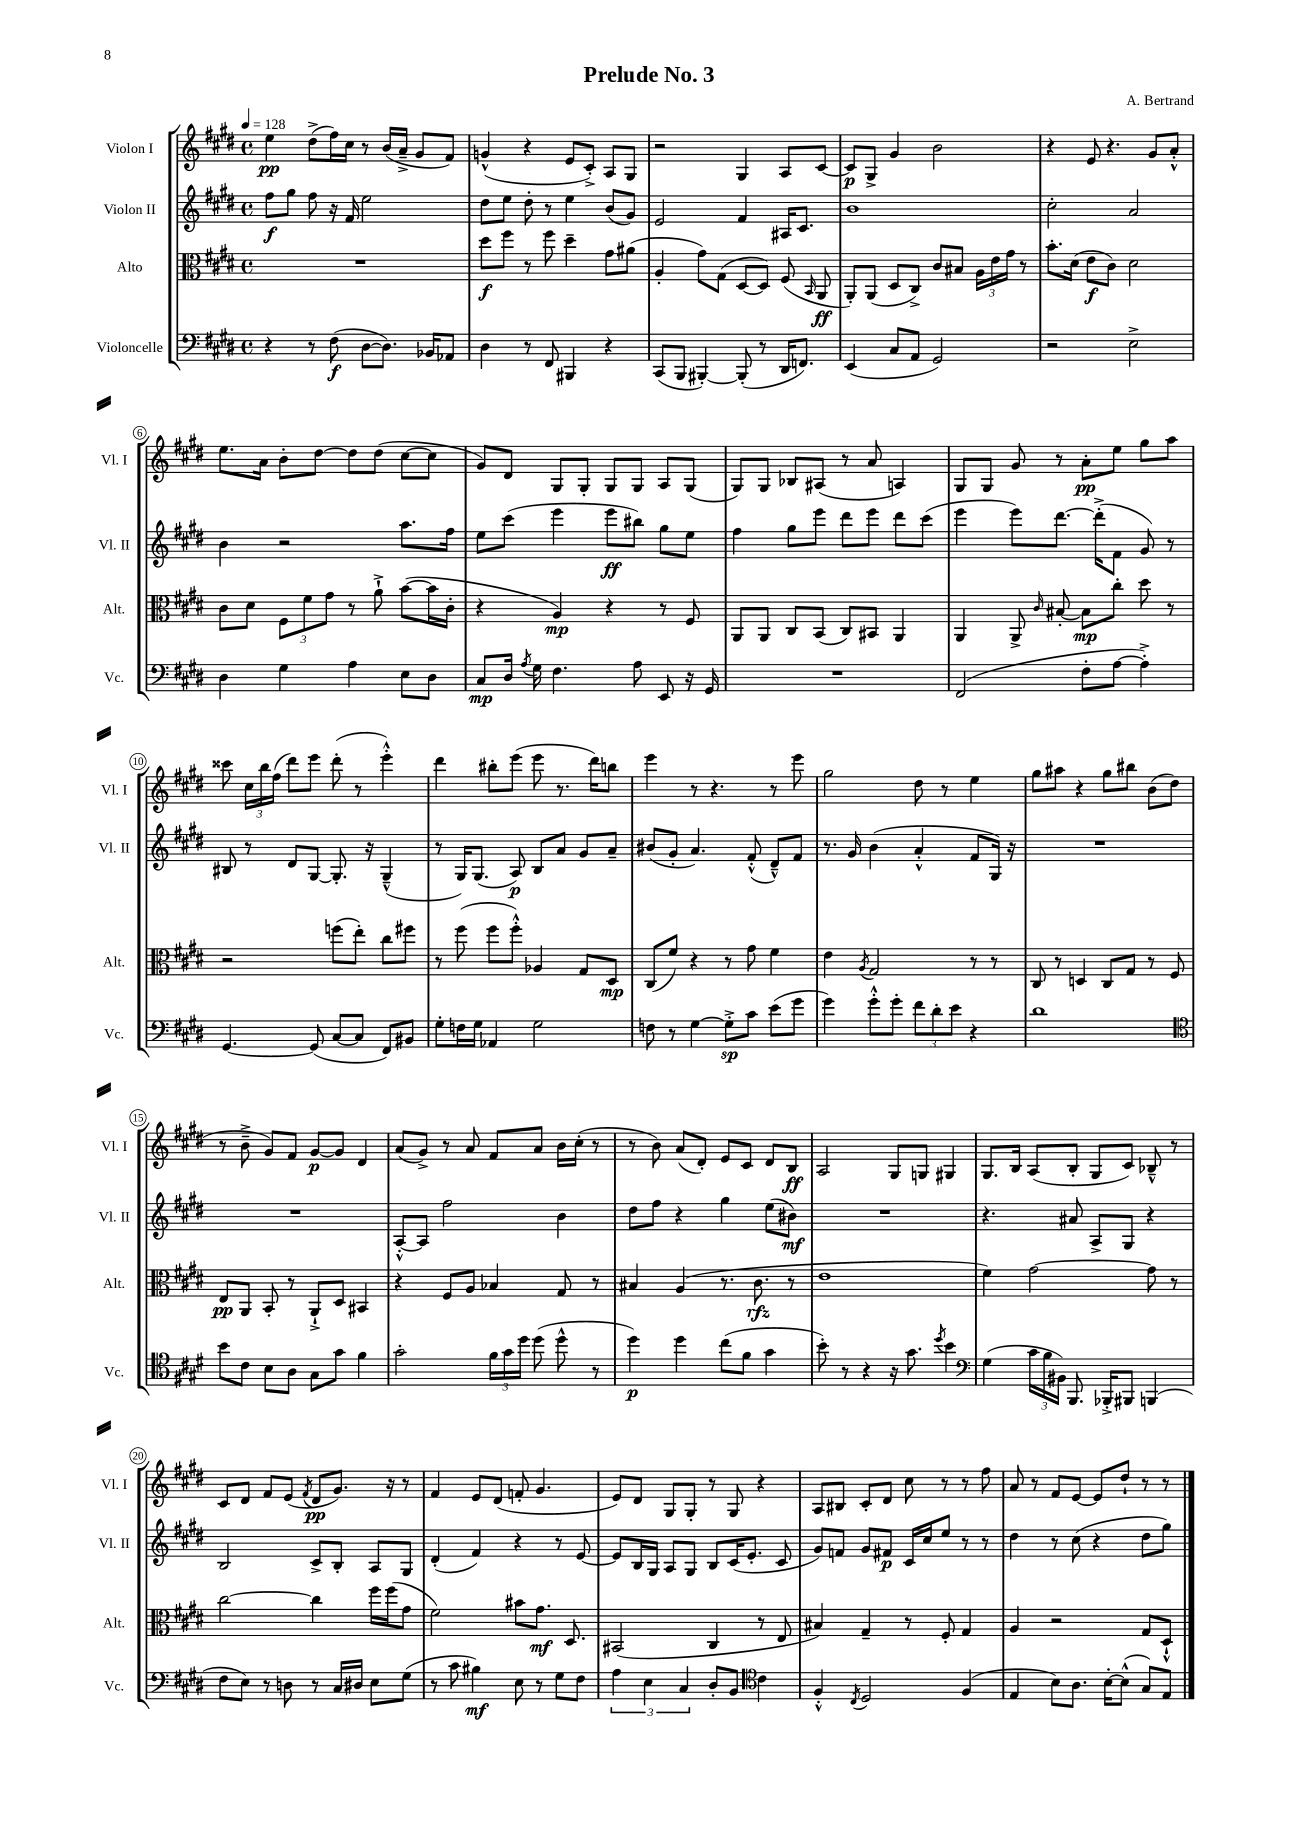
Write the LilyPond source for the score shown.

\header { title = "Prelude No. 3" composer = "A. Bertrand" }
<<
\new StaffGroup <<
\new Staff = "s0" \with { instrumentName = "Violon I" shortInstrumentName = "Vl. I" } {
    \clef treble \key e \major \defaultTimeSignature \time 4/4 \tempo 4 = 128
    \autoBeamOff e''4\pp dis''8[->( fis''16) cis''16] r8 b'16[( a'16]---> gis'8[ fis'8]) |
    g'4-^( r4 e'8[ cis'8]-.->) a8[ gis8] |
    r2 gis4 a8[ cis'8]~ |
    cis'8[\p gis8]-> gis'4 b'2 |
    r4 e'8 r4. gis'8[ a'8]-.-^ |
    e''8.[ a'16] b'8[-. dis''8]~ dis''8[ dis''8]( cis''8[~ cis''8] |
    gis'8[) dis'8] gis8[ gis8]-. gis8[ gis8] a8[ gis8]( |
    gis8[) gis8] bes8[ ais8]( r8 a'8 a4) |
    gis8[ gis8] gis'8 r8 a'8[-.\pp e''8] gis''8[ a''8] |
    cisis'''8 \tuplet 3/2 { cis''16[ b''16 fis''16]( } dis'''8[) e'''8] dis'''8-.( r8 e'''4-.-^) |
    dis'''4 bis''8[-. e'''8]( e'''8 r8. dis'''16[) b''8] |
    e'''4 r8 r4. r8 e'''8 |
    gis''2 dis''8 r8 e''4 |
    gis''8[ ais''8] r4 gis''8[ bis''8] b'8[( dis''8] |
    r8 b'8---> gis'8[) fis'8] gis'8[~\p gis'8] dis'4 |
    a'8[( gis'8]->) r8 a'8 fis'8[ a'8] b'16[ cis''16]-.( r8 |
    r8 b'8) a'8[( dis'8]-.) e'8[ cis'8] dis'8[ b8]\ff |
    a2 gis8[ g8] gis4 |
    gis8.[ b16] a8[( b8]-. gis8[ cis'8]) bes8---^ r8 |
    cis'8[ dis'8] fis'8[ e'8]( \acciaccatura { fis'8 } dis'8[\pp gis'8.]) r16 r8 |
    fis'4 e'8[ dis'8]( f'8-. gis'4. |
    e'8[) dis'8] gis8[ gis8]-. r8 gis8 r4 |
    a8[ bis8] cis'8[-. dis'8] cis''8 r8 r8 fis''8 |
    a'8 r8 fis'8[ e'8]~ e'8[ dis''8]-! r8 r8 \bar "|." |
}
\new Staff = "s1" \with { instrumentName = "Violon II" shortInstrumentName = "Vl. II" } {
    \clef treble \key e \major \defaultTimeSignature \time 4/4
    \autoBeamOff fis''8[\f gis''8] fis''8 r16 fis'16 e''2 |
    dis''8[ e''8] dis''8-. r8 e''4 b'8[( gis'8]) |
    e'2 fis'4 ais16[ cis'8.] |
    b'1 |
    cis''2-. a'2 |
    b'4 r2 a''8.[ fis''16] |
    e''8[ cis'''8]( e'''4 e'''8[\ff bis''8]) gis''8[ e''8] |
    fis''4 gis''8[ e'''8] dis'''8[ e'''8] dis'''8[ cis'''8]( |
    e'''4 e'''8[) dis'''8.]~ dis'''16[-.->( fis'8] gis'8) r8 |
    bis8 r8 dis'8[ gis8]~ gis8.-. r16 gis4---^( |
    r8 gis16[) gis8.]( a8\p) b8[ a'8] gis'8[ a'8]-- |
    bis'8[( gis'8]-. a'4.) fis'8-.-^( dis'8[---^) fis'8] |
    r8. gis'16 b'4( a'4-.-^ fis'8[ gis16]) r16 |
    R1 |
    R1 |
    a8[~-.-^ a8] fis''2 b'4 |
    dis''8[ fis''8] r4 gis''4 e''8[( bis'8]\mf) |
    R1 |
    r4. ais'8 a8[-> gis8] r4 |
    b2 cis'8[-> b8]-. a8[ gis8] |
    dis'4-.( fis'4) r4 r8 e'8~ |
    e'8[ b16 gis16] a8[ gis8] b8[ cis'16( e'8.]-. cis'8 |
    gis'8[) f'8] gis'8[ fis'8]\p cis'16[ cis''16 e''8] r8 r8 |
    dis''4 r8 cis''8( r4 dis''8[ gis''8]) \bar "|." |
}
\new Staff = "s2" \with { instrumentName = "Alto" shortInstrumentName = "Alt." } {
    \clef alto \key e \major \defaultTimeSignature \time 4/4
    \autoBeamOff R1 |
    dis''8[\f fis''8] r8 fis''8 dis''4-- gis'8[ ais'8]( |
    a4-. gis'8[) gis8]( dis8[~ dis8]) fis8( \grace { b,16 } a,8\ff |
    a,8[-.) a,8]( dis8[ cis8]->) cis'8[ bis8] \tuplet 3/2 { a16[ e'16 gis'16] } r8 |
    b'8.[-. dis'16]( e'8[\f cis'8]) dis'2 |
    cis'8[ dis'8] \tuplet 3/2 { fis8[ fis'8 gis'8] } r8 a'8-!-> b'8[~( b'16 cis'16]-. |
    r4 a4\mp) r4 r8 fis8 |
    a,8[ a,8] cis8[ b,8]( cis8[) bis,8] a,4 |
    a,4 a,8-> \grace { cis'16 } bis8~-. bis8[\mp cis''8]-. dis''8 r8 |
    r2 f''8[( e''8]-.) cis''8[ fis''8] |
    r8 fis''8( fis''8[ fis''8]-.-^) aes4 gis8[ dis8]\mp |
    cis8[( fis'8]) r4 r8 gis'8 fis'4 |
    e'4 \acciaccatura { a8 } gis2 r8 r8 |
    cis8 r8 d4 cis8[ gis8] r8 fis8 |
    e8[\pp a,8] b,8-. r8 a,8[-!-> dis8] bis,4 |
    r4 fis8[ a8] bes4 gis8 r8 |
    bis4 a4( r8. cis'8.\rfz r8 |
    e'1 |
    fis'4) gis'2~ gis'8 r8 |
    cis''2~ cis''4 fis''16[ fis''16( gis'8] |
    fis'2) bis'8[ gis'8.]\mf dis8. |
    bis,2( cis4 r8 e8 |
    bis4) gis4-- r8 fis8-. gis4 |
    a4 r2 gis8[ dis8]-!-^ \bar "|." |
}
\new Staff = "s3" \with { instrumentName = "Violoncelle" shortInstrumentName = "Vc." } {
    \clef bass \key e \major \defaultTimeSignature \time 4/4
    \autoBeamOff r4 r8 fis8\f( dis8[~ dis8.]) bes,16[ aes,8] |
    dis4 r8 fis,8 bis,,4 r4 |
    cis,8[( b,,8] bis,,4~-.) bis,,8-.( r8 dis,16[ f,8.]) |
    e,4( cis8[ a,8] gis,2) |
    r2 e2-> |
    dis4 gis4 a4 e8[ dis8] |
    cis8[\mp dis16] \acciaccatura { a8 } gis16 fis4. a8 e,8 r16 gis,16 |
    R1 |
    fis,2( fis8[-. a8]~ a4-.->) |
    gis,4.~ gis,8( cis8[~ cis8] fis,8[) bis,8] |
    gis8[-. f16 gis16] aes,4 gis2 |
    f8 r8 gis4~ gis8[-.->\sp cis'8] e'8[( gis'8] |
    gis'4) gis'8[-.-^ gis'8]-. \tuplet 3/2 { fis'8[ dis'8-. e'8] } r4 |
    dis'1 |
    \clef tenor b'8[ cis'8] b8[ a8] gis8[ gis'8] fis'4 |
    gis'2-. \tuplet 3/2 { fis'16[ gis'16 dis''16] } dis''8( dis''8-^ r8 |
    dis''4\p) dis''4 cis''8[( fis'8] gis'4 |
    b'8-.) r8 r4 r16 gis'8. \acciaccatura { dis''8 } b'4 |
    \clef bass gis4( \tuplet 3/2 { cis'16[ b16 bis,16]) } b,,8. bes,,16[-.-> bis,,8] b,,4( |
    fis8[ e8]) r8 d8 r8 cis16[ dis16] e8[ gis8]( |
    r8 cis'8 bis4\mf) e8 r8 gis8[ fis8] |
    \tuplet 3/2 { a4 e4 cis4 } dis8[-. b,8] \clef tenor cis'4 |
    fis4-.-^ \acciaccatura { cis8 } dis2 fis4( |
    e4 b8[) a8.] b16[~-. b8]-^( gis8[) e8] \bar "|." |
}
>>
>>
\layout { \context { \Score \override BarNumber.stencil = #(make-stencil-circler 0.1 0.3 ly:text-interface::print) } }
